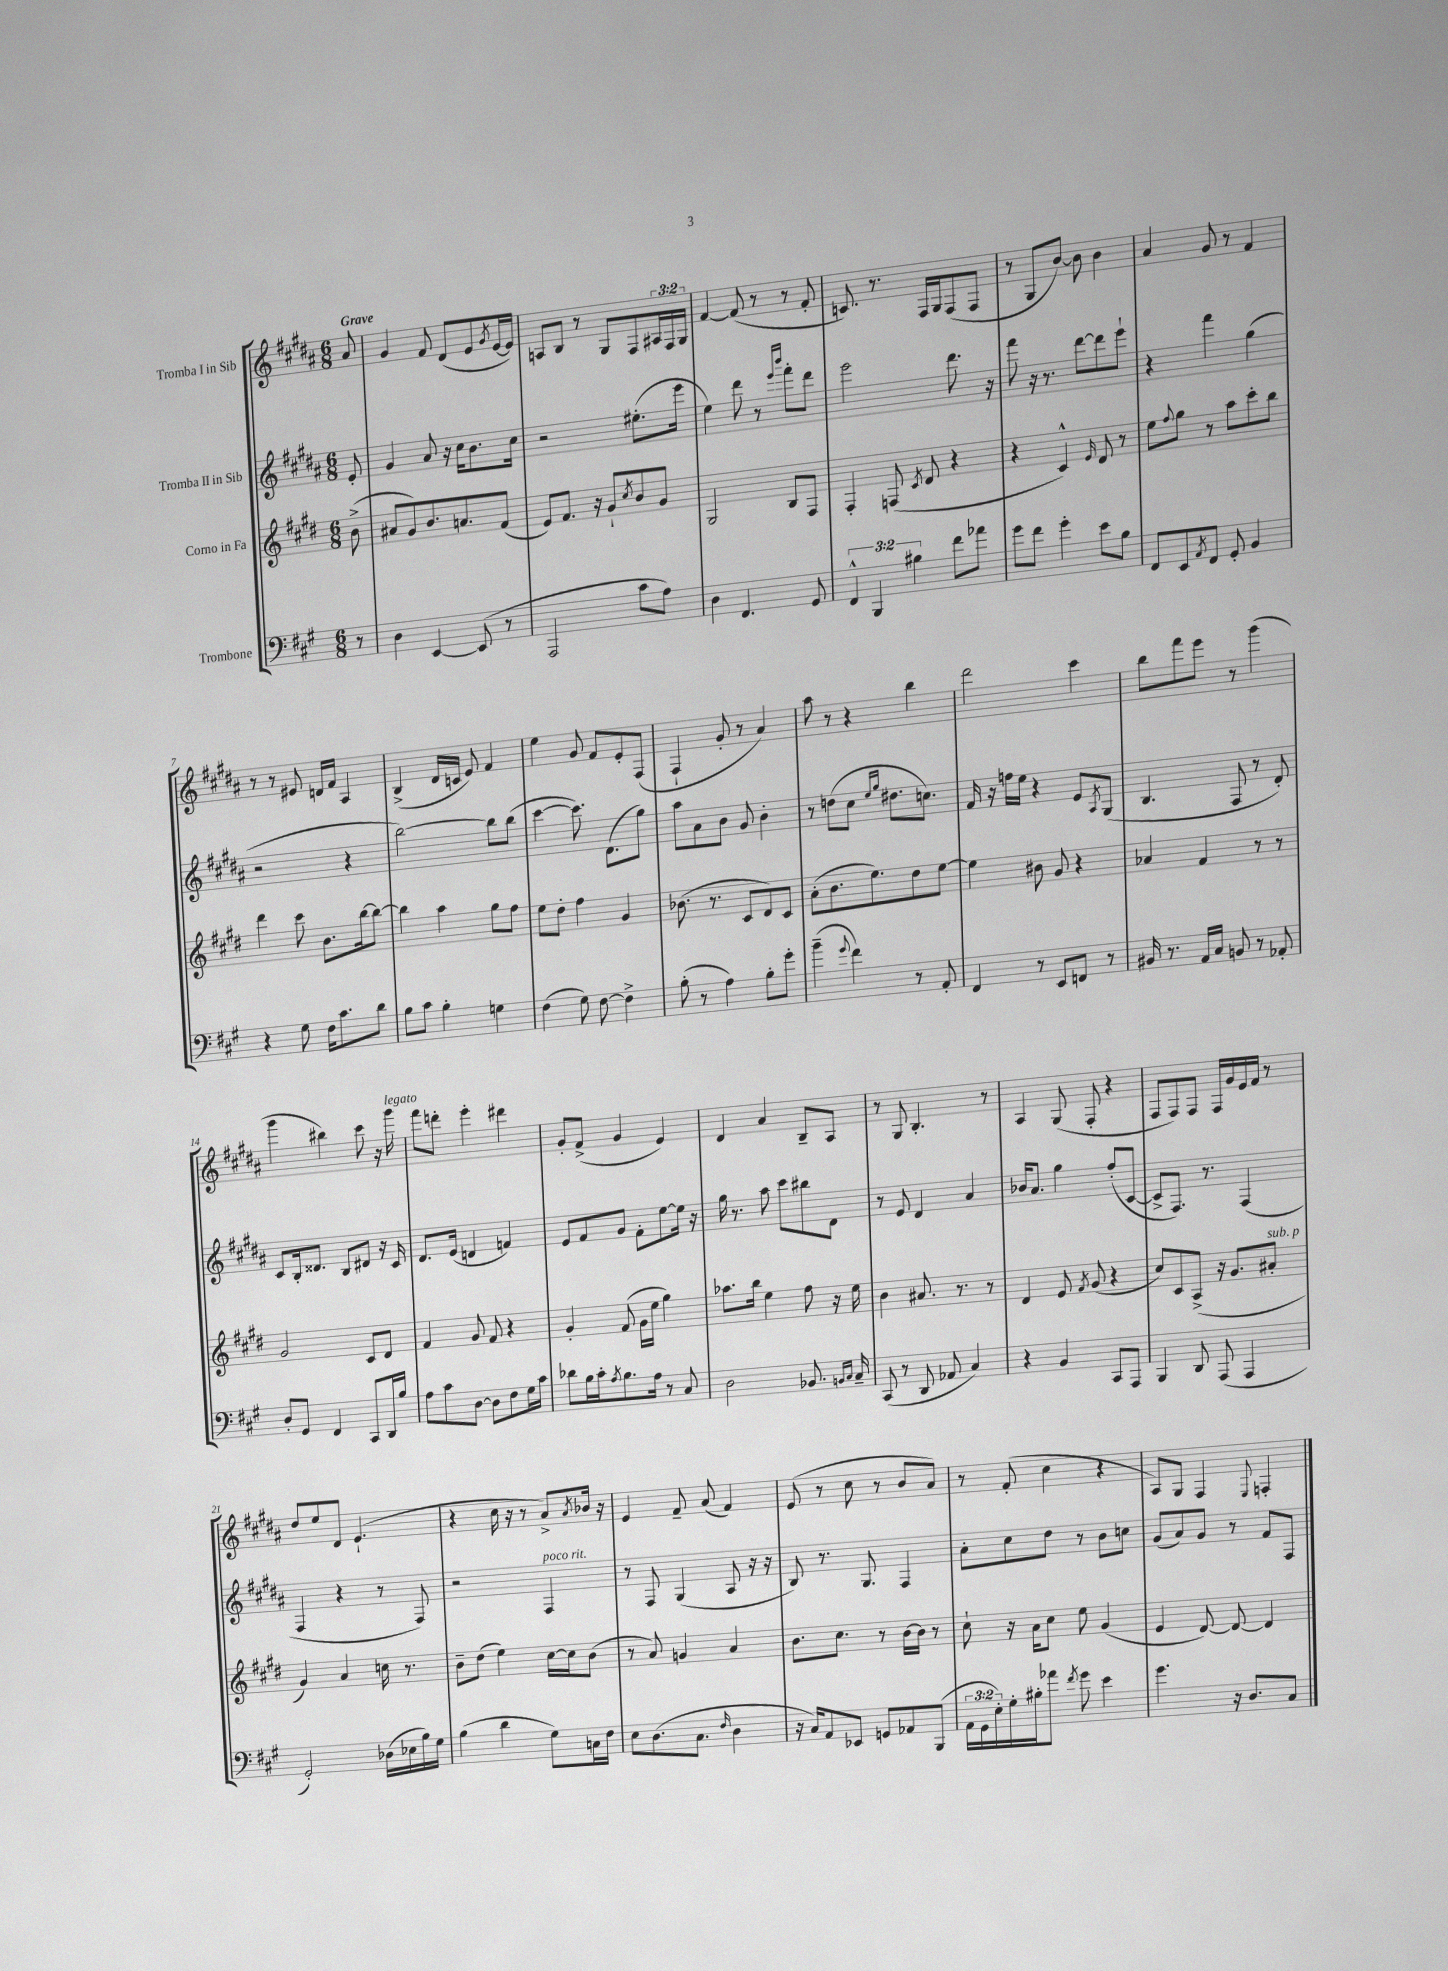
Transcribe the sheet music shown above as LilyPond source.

<<
\new StaffGroup <<
\new Staff = "s0" \with { instrumentName = "Tromba I in Sib" } {
    \clef treble \key b \major \numericTimeSignature \time 6/8 \override Staff.TupletNumber.text = #tuplet-number::calc-fraction-text \partial 8 \tempo "Grave"
    ais'8 |
    gis'4 fis'8 dis'8( e'8 \acciaccatura { gis'8 } e'16~ e'16) |
    a8 b8 r8 gis8 fis8 \tuplet 3/2 { ais16 fis16 gis16 } |
    fis'4~ fis'8( r8 r8 fis'8-. |
    c'8.) r8. fis16 gis16 fis8( fis8 |
    r8 gis8 b'8~) b'8 b'4 |
    ais'4 gis'8 r8 fis'4 |
    r8 r8 eis'8 d'16 fis'16 ais4 |
    b4->( dis'16 c'16 e'8) fis'4 |
    e''4 gis'8 fis'8 e'8-. fis8( |
    fis4-! gis'8-. r8 ais'4) |
    ais''8 r8 r4 b''4 |
    dis'''2 cis'''4 |
    b''8 fis'''8 e'''8 r8 gis'''4( |
    gis'''4 bis''4) cis'''8 r16 gis'''16^\markup { \italic "legato" } |
    fis'''8 d'''8-. e'''4-. dis'''4 |
    gis'8-. fis'8->( gis'4 e'4) |
    dis'4 ais'4 b8-- ais8 |
    r8 gis8 b4.-. r8 |
    ais4 gis8( fis8-. r4 |
    fis8 fis8) fis8 fis16 gis'16 e'16 fis'16 r8 |
    dis''8 e''8 dis'8 e'4.-!( |
    r4 cis''16 r16 r8 ais'8->) \acciaccatura { ais'8 } bes'16 r16 |
    e'4 fis'8-- ais'8( fis'4) |
    e'8( r8 cis''8 r8 b'8 ais'8) |
    r8 fis'8-.( cis''4 r4 |
    ais8) gis8 fis4 \appoggiatura { e8 } f4-. \bar "|." |
}
\new Staff = "s1" \with { instrumentName = "Tromba II in Sib" } {
    \clef treble \key b \major \numericTimeSignature \time 6/8 \partial 8
    e'8-. |
    gis'4 ais'8 r16 cis''16 b'8. cis''16 |
    r2 eis''8.-.( e'''16 |
    e''4) dis'''8 r8 \grace { e'''16 b'''16 } fis'''8-. dis'''8 |
    e'''2 dis'''8. r16 |
    fis'''8 r16 r8. dis'''8~ dis'''8 e'''8-! |
    r4 fis'''4 gis''4( |
    r2 r4 |
    b''2~) b''8 b''8( |
    cis'''4~ cis'''8.) dis'8.( gis''8) |
    ais''8 ais'8 b'8 gis'8 b'4-. |
    r8 d''8( cis''8 \grace { e''16 gis''16 } dis''8. c''8.) |
    fis'16 r16 f''16 e''16 r4 e'8 \acciaccatura { ais8 } gis8( |
    b4. fis8 r8 dis'8-.) |
    cis'8 b16-. disis'8. b8 dis'8 r16 cis'16 |
    dis'8. e'16( d'4 f'4) |
    e'8 fis'8 gis'8 fis'8-. e''8~ e''16 r16 |
    gis''16 r8. ais''8 cis'''8 bis''8 dis'8 |
    r8 e'8 dis'4 ais'4 |
    bes'16 ais'8. gis''4 fis''8-.( cis'8~ |
    cis'8-> fis8.) r8. fis4( |
    fis4 r4 r8 fis8) |
    r2 fis4^\markup { \italic "poco rit." } |
    r8 fis8 gis4( ais8 r16 r16 |
    b8) r8. gis8. fis4 |
    ais'8-. cis''8 dis''8 r8 b'8 c''8 |
    gis'8( ais'8) gis'8 r8 fis'8 fis8 \bar "|." |
}
\new Staff = "s2" \with { instrumentName = "Corno in Fa" } {
    \clef treble \key e \major \numericTimeSignature \time 6/8 \partial 8
    b'8->( |
    ais'8 gis'8) b'8. a'8. fis'8( |
    e'8) fis'8. r16 gis'8-! \acciaccatura { cis''8 } b'8 gis'8 |
    gis2 b8 fis8 |
    fis4-. f8( \acciaccatura { cis'8 } dis'8 r4 |
    r4 cis'4-^) \grace { e'16 } dis'8 r8 |
    e''8 \appoggiatura { fis''8 } gis''8 r8 a''8 cis'''8-. b''8 |
    dis'''4 cis'''8 b'8. b''16~ b''8~ |
    b''4 a''4 gis''8 fis''8 |
    e''8 dis''8-. fis''4 gis'4 |
    bes'8.( r8. cis'8 dis'8) cis'8 |
    a'8-.( b'8. e''8.) dis''8 e''8~ |
    e''4 bis'8 gis'8 r4 |
    aes'4 fis'4 r8 r8 |
    gis'2 cis'8 dis'8 |
    fis'4 gis'8 fis'8 r4 |
    gis'4-. fis'8( gis'16 e''16 gis''4) |
    aes''8. b''16 e''4 fis''8 r16 e''16 |
    b'4 ais'8. r8. r8 |
    dis'4 e'8 \acciaccatura { fis'8 } gis'8( r4 |
    cis''8) cis'8 a8->( r16 gis'8. ais'8-.^\markup { \italic "sub. p" } |
    gis'4) a'4 c''16 r8. |
    b'8-- dis''8( e''4) cis''16~ cis''16 b'8( |
    r8 a'8) g'4 a'4 |
    b'8. cis''8. r8 b'16~ b'16 r8 |
    cis''8-! r16 a'16 cis''8 e''8 gis'4( |
    e'4 dis'8~) dis'8~ dis'4 \bar "|." |
}
\new Staff = "s3" \with { instrumentName = "Trombone" } {
    \clef bass \key a \major \numericTimeSignature \time 6/8 \override Staff.TupletNumber.text = #tuplet-number::calc-fraction-text \partial 8
    r8 |
    d4 e,4~ e,8( r8 |
    a,,2 cis'8 a8) |
    d4 fis,4. gis,8 |
    \tuplet 3/2 { fis,4-^ b,,4 bis4 } fis'8 aes'8 |
    gis'8 fis'8 gis'4-. e'8 b8 |
    fis,8 e,8 \acciaccatura { a,8 } fis,8 gis,8-. b,4 |
    r4 gis8 fis16 cis'8. d'8 |
    b8 cis'8 b4-. g4 |
    fis4( gis8) fis8~ fis4-> |
    b8-.( r8 a4) b8-. gis'8-. |
    b'4--( \appoggiatura { gis'8 } fis'4) r8 a,8-. |
    fis,4 r8 e,8 f,8 r8 |
    bis,16 r8. a,16 cis16 b,8 r8 aes,8-. |
    d8-. gis,8 fis,4 cis,8 d,16 b16 |
    a8 cis'8 d8~ d8 fis8 gis16 cis'16 |
    des'8 b16 cis'16-. \acciaccatura { a8 } b8. a16 r8 cis8 |
    d2 bes,8. \grace { b,16 cis16 } cis16-- |
    cis,8( r8 d,8 aes,8 cis4) |
    r4 b,4 cis,8 a,,8 |
    b,,4 d,8 a,,8( a,,4 |
    gis,2-.) des16( ees16 b16) gis16 |
    b4( d'4 gis8) c16 fis16 |
    e8 d8.( cis8. \grace { fis16 } d4 |
    r16 cis16) a,8 ees,8 g,8 aes,8 b,,8( |
    \tuplet 3/2 { a,16 gis,16 e16-.) } gis16-. bis16-. aes'8 \acciaccatura { fis'8 } gis'8 e'4 |
    gis'4. r16 d8. cis8 \bar "|." |
}
>>
>>
